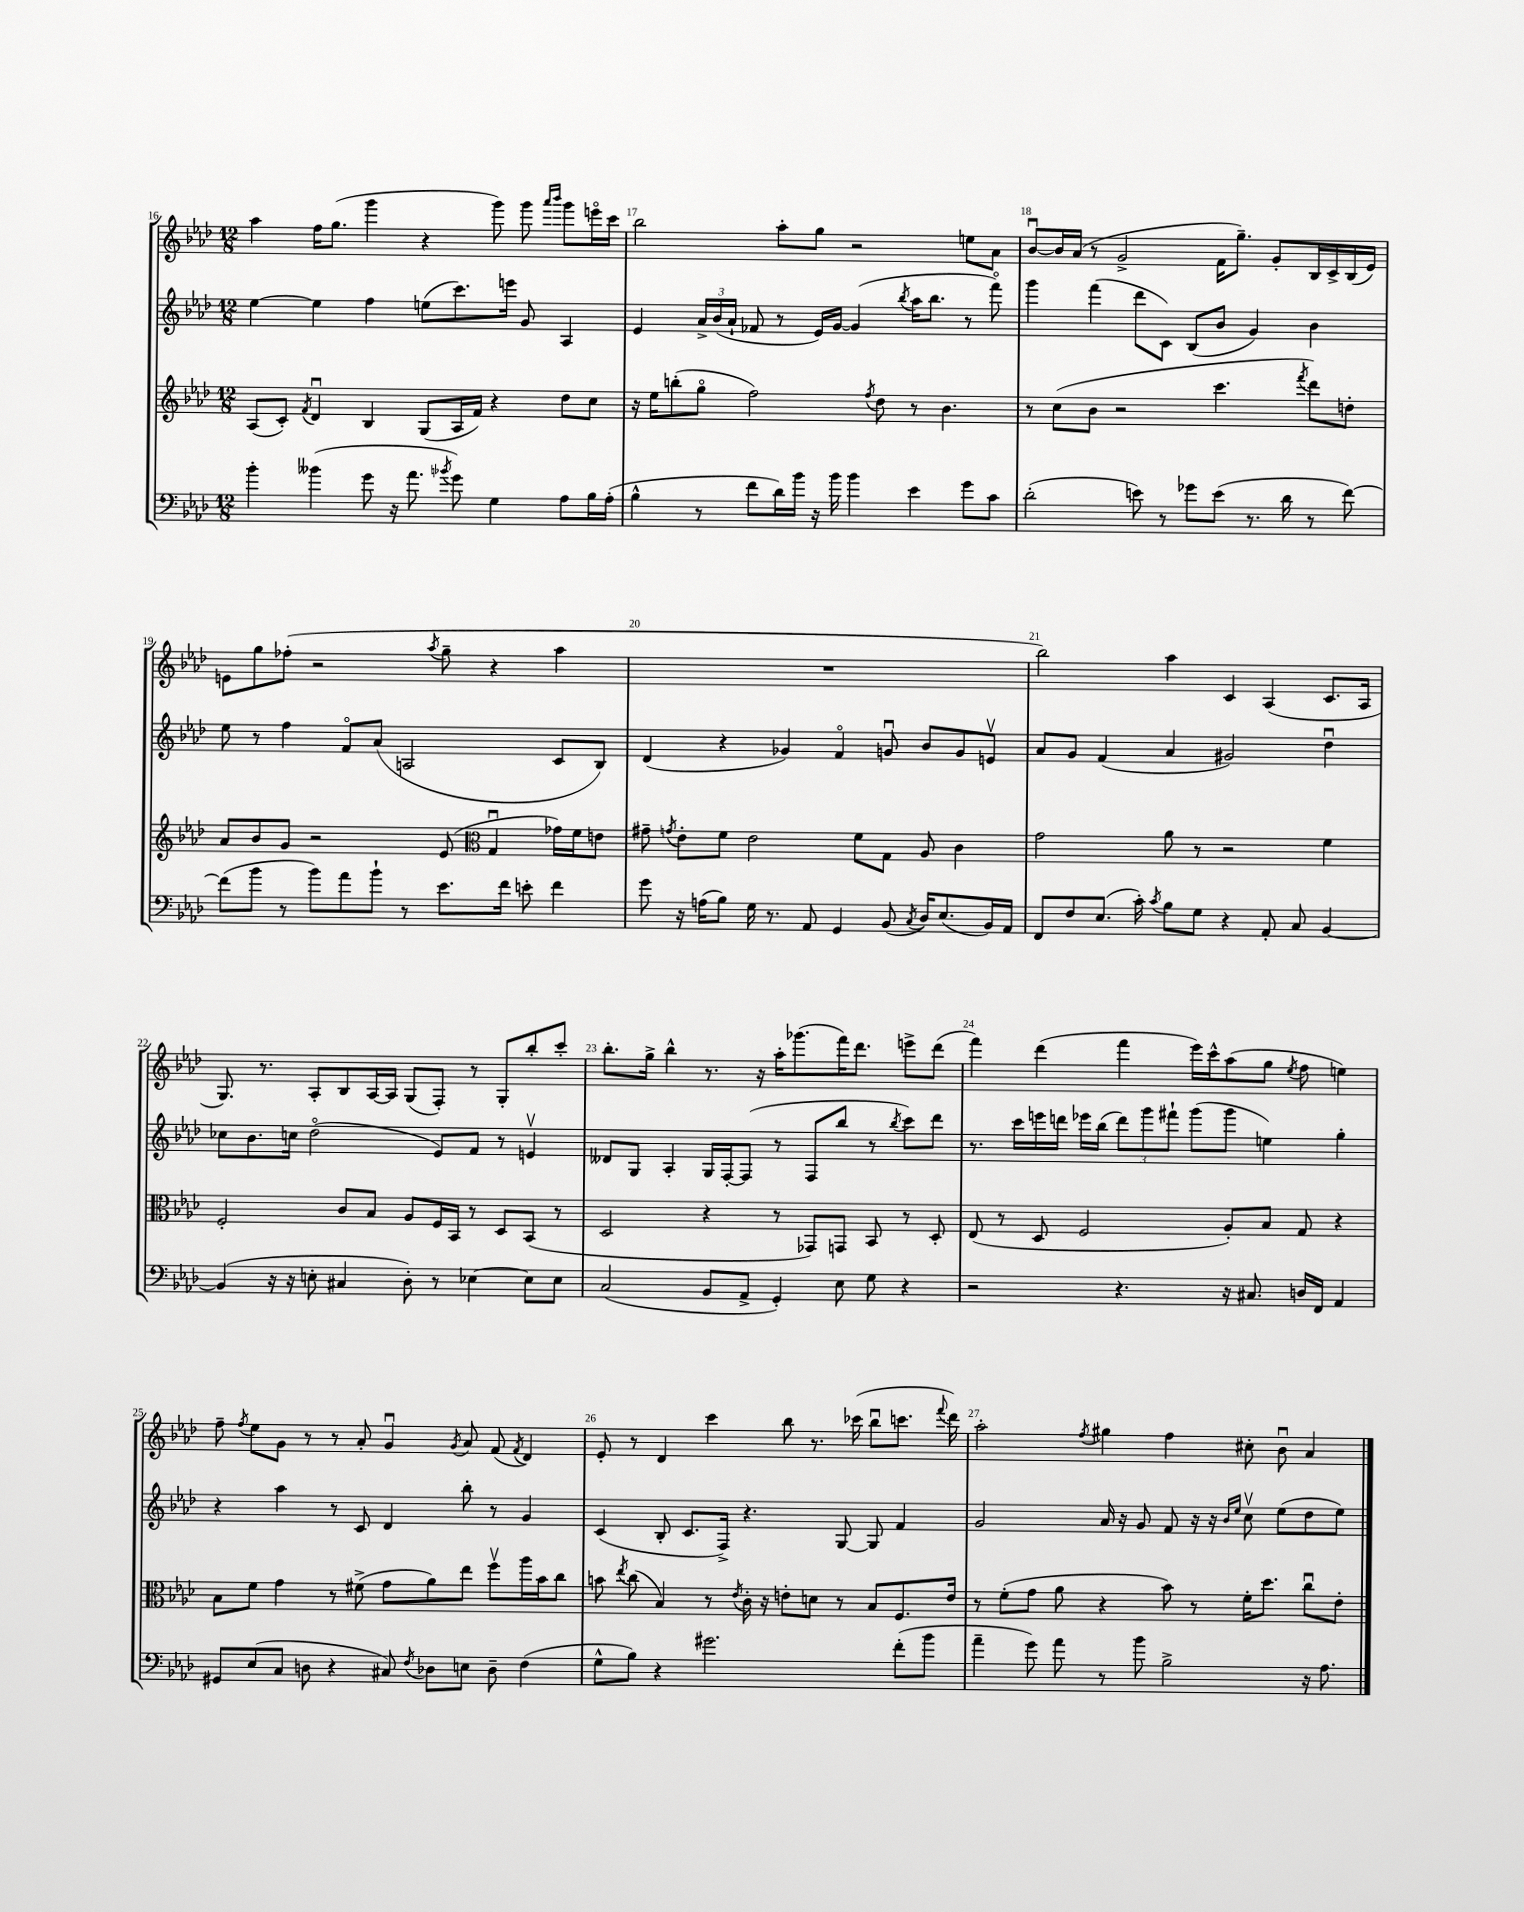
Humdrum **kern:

**kern	**kern	**kern	**kern
*staff4	*staff3	*staff2	*staff1
*clefF4	*clefG2	*clefG2	*clefG2
*k[b-e-a-d-]	*k[b-e-a-d-]	*k[b-e-a-d-]	*k[b-e-a-d-]
*M12/8	*M12/8	*M12/8	*M12/8
4b-'	(8A-	[4ee-	4aa-
.	8c')	.	.
.	8qf	.	.
(4b--	4d-u	4ee-]	16ff
.	.	.	(8.gg
8g	4B-	4ff	4ggg
16r	.	.	.
8.a-	.	.	.
.	(8G	(8ee	4r
8qb-	.	.	.
8g)	16A-	8.ccc)	.
.	16f)	.	.
4G	4r	.	8ggg)
.	.	16eee	.
.	.	8g	8ggg
.	.	.	16qqaaa-
.	.	.	16qqbbb-
8A-	8dd-	4A-	8ggg
16B-	8cc	.	16eeeo
(16A-'	.	.	16ccc
=	=	=	=
4B-^^	16r	4e-	2bb-
.	16ee-	.	.
.	(8bb'	.	.
8r	8ggo	24a-^	.
.	.	(24b-	.
.	.	24a-`	.
8f	2ff)	8f-	.
16d-)	.	8r	8aa-'
16b-	.	.	.
16r	.	16e-)	8gg
16b-	.	[16g	.
4b-	.	(4g]	2r
.	8qff	.	.
.	8dd-	.	.
.	.	8qbb-	.
4e-	8r	16aa-	.
.	.	8.bb-	.
.	4.b-	.	.
8g	.	8r	8ee
8c	.	8fffo)	8a-
=	=	=	=
(2d-'	8r	4ggg	[8b-u
.	(8cc	.	16b-]
.	.	.	(16a-
.	8b-	(4fff	8r
.	2r	.	2g^
8e)	.	8ddd-	.
8r	.	8c)	.
8g-	.	(8B-	.
(8e	4.ccc	8b-	16f
.	.	.	8.gg~)
8.r	.	4g)	.
.	.	.	8g'
16d-	.	.	.
.	8qfff	.	.
8r	8ddd-)	4b-	16B-
.	.	.	16c^
[8f)	8dd'	.	(16B-
.	.	.	16e-)
=	=	=	=
(8f]	8a-	8ee-	8e
8b-	8b-	8r	8gg
8r	8g	4ff	(8ff-'
8b-)	2r	.	2r
8a-	.	8fo	.
8b-`	.	(8a-	.
8r	.	2A	.
.	.	.	8qaa-
8.e-	(8e-	.	8gg~
*	*clefC3	*	*
.	4Gu	.	4r
16f	.	.	.
8e'	.	.	.
4f	16g-)	8c	4aa-
.	16f	.	.
.	8e	8B-)	.
=	=	=	=
8g	8g#~	(4d-	1.r
.	8qg	.	.
16r	8e-'	.	.
(16A	.	.	.
8B-)	8f	4r	.
16G	2e-	.	.
8.r	.	.	.
.	.	4g-)	.
8AA-	.	.	.
4GG	.	4fo	.
.	8f	.	.
(8BB-	8G	8gu	.
8qC	.	.	.
16D-)	8A-	8b-	.
(8.E-	.	.	.
.	4c	8g	.
16BB-)	.	8ev	.
16AA-	.	.	.
=	=	=	=
8FF	2g	8a-	2bb-)
8F	.	8g	.
(8.E-	.	(4f	.
16c')	.	.	.
8qc	.	.	.
8B-	8a-	4a-	4aa-
8G	8r	.	.
4r	2r	2g#)	4c
8AA-'	.	.	(4A-
8C	.	.	.
[4BB-	4f	4dd-u	8.c
.	.	.	16A-
=	=	=	=
(4BB-]	2F'	8cc-	8.G)
.	.	8.b-	.
.	.	.	8.r
16r	.	.	.
16r	.	16cc	.
8E'	.	(2dd-o	8A-'
4C#	8c	.	8B-
.	8B-	.	[16A-
.	.	.	16A-]
8D-')	8A-	.	(8G
8r	16F	8e-)	8F')
.	16BB-	.	.
[4E-	8r	8f	8r
.	8D-	8r	8G'
8E-]	(8BB-	4ev	8bb-'
8E-	8r	.	8ccc'
=	=	=	=
(2C	2D-	8d--	8.bb-'
.	.	8G	.
.	.	.	16gg^
.	.	4A-'	4bb-^^
8BB-	4r	16G	8.r
.	.	[16F'	.
8AA-^	.	(8F]	.
.	.	.	16r
4GG')	8r	8r	16aa-'
.	.	.	(8.ggg-
.	8GG-)	8F	.
8E-	8GG	8bb-	16fff)
.	.	.	8.ddd-
8G	8BB-	8r	.
.	.	8qbb-	.
4r	8r	8ccc)	8eee^
.	8D-'	8ddd-	(8ddd-
=	=	=	=
2r	(8E-	8.r	4fff)
.	8r	.	.
.	.	16ccc	.
.	8D-	16eee	(4ddd-
.	.	16ddd	.
.	2F	16eee-	.
.	.	(16bb-	.
4.r	.	12ddd)	4fff
.	.	12ggg	.
.	.	12fff#`	.
.	.	(8ggg	16eee-)
.	.	.	16ccc^^
16r	8A-')	8ggg	(8aa-
8.C#	.	.	.
.	8B-	4ee)	8gg
.	.	.	8qee-
16D	8G	.	8ff
16FF	.	.	.
4AA-	4r	4gg'	4ee)
=	=	=	=
8GG#	8B-	4r	8ff~
.	.	.	8qff
(8E-	8f	.	8ee-
8C	4g	4aa-	8g
8D	.	.	8r
4r	8r	8r	8r
.	(8f#^	8c	8a-'
8C#)	8g	4d-	4gu
8qF	.	.	.
8D-	8a-)	.	.
.	.	.	8qg
8E	8ee-	8bb-'	8a-
8D-~	8ffv	8r	(8f
.	.	.	8qf
(4F	16aa-	4g	4d-)
.	16b-	.	.
.	8cc	.	.
=	=	=	=
8G^^	8b	(4c	8e-'
.	8qee-	.	.
8B-)	(8cc	.	8r
4r	4B-)	8B-'	4d-
.	.	8.c	.
2.g#	8r	.	4ccc
.	.	16F^)	.
.	8qe-	.	.
.	16c'	4.r	.
.	16r	.	.
.	8e'	.	8bb-
.	8d	.	8.r
.	8r	[8G	.
.	.	.	(16ccc-
.	8B-	8G]	8bb-u
(8f'	8.F	4f	8.ccc
8b-	.	.	.
.	.	.	8qqfff
.	16e	.	16ddd-)
=	=	=	=
4a-~	8r	2g	2aa-'
.	(8f'	.	.
8g)	8g	.	.
8a-	8a-	.	.
.	.	.	8qff
8r	4r	16a-	4gg#
.	.	16r	.
8b-	.	8g	.
2B-^	8b-)	8f	4ff
.	8r	16r	.
.	.	16r	.
.	.	16qqb-	.
.	.	16qqee-	.
.	16f'	8ccv	8cc#'
.	8.dd-	.	.
.	.	(8ee-	8b-u
16r	8ccu	8dd-	4a-
8.A-	.	.	.
.	8e-'	8ee-)	.
==	==	==	==
*-	*-	*-	*-
